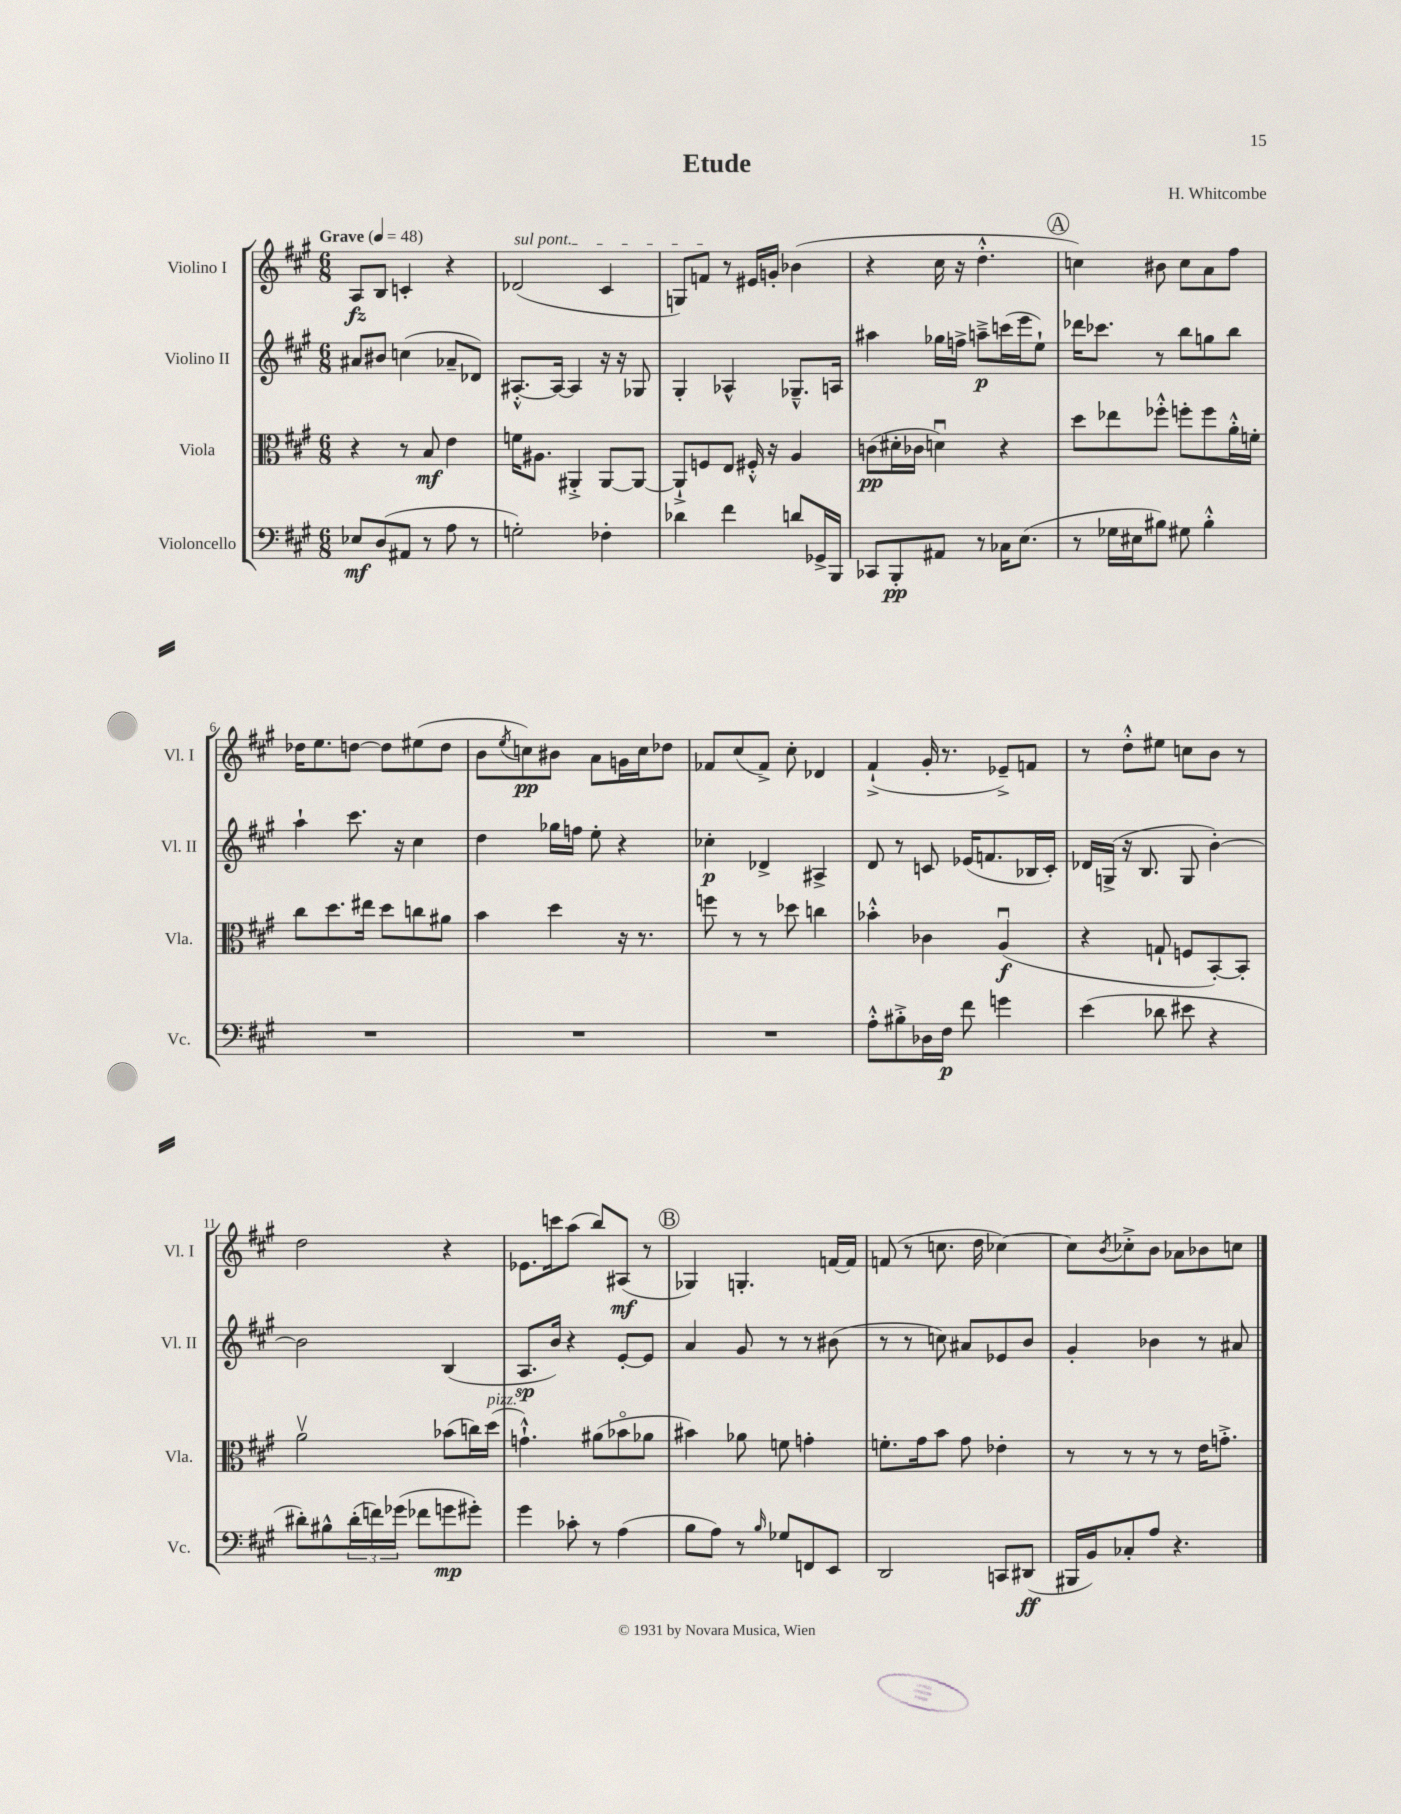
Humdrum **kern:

**kern	**dynam	**kern	**dynam	**kern	**dynam	**kern	**dynam
*part4	*part4	*part3	*part3	*part2	*part2	*part1	*part1
*staff4	*staff4	*staff3	*staff3	*staff2	*staff2	*staff1	*staff1
*I"Violoncello	*	*I"Viola	*	*I"Violino II	*	*I"Violino I	*
*I'Vc.	*	*I'Vla.	*	*I'Vl. II	*	*I'Vl. I	*
*clefF4	*	*clefC3	*	*clefG2	*	*clefG2	*
*k[f#c#g#]	*	*k[f#c#g#]	*	*k[f#c#g#]	*	*k[f#c#g#]	*
*M6/8	*	*M6/8	*	*M6/8	*	*M6/8	*
*MM48	*	*MM48	*	*MM48	*	*MM48	*
=1	=1	=1	=1	=1	=1	=1	=1
!	!	!	!	!	!	!LO:TX:a:B:t=Grave	!
8E-X/L	mf	4r	.	8a#X/L	.	8A/L	fz
(8D/	.	.	.	8b#X/J	.	8B/J	.
8AA#X/J	.	8r	.	(4ccn\	.	4cn'/	.
8r	.	8B/	mf	.	.	.	.
8A\	.	4e\	.	8a-X~/L	.	4r	.
8r	.	.	.	8d-X/J)	.	.	.
=2	=2	=2	=2	=2	=2	=2	=2
!	!	!	!	!	!	!LO:TX:a:i:t=sul pont.	!
2Gn'\)	.	16fn\KL	.	[8.A#X'^^/L	.	(2d-X/	.
.	.	8.A#X\J	.	.	.	.	.
.	.	.	.	16A#/Jk_	.	.	.
.	.	4AA#X'^/	.	4A#/]	.	.	.
4F-X'\	.	[8AA#/L	.	16r	.	4c#/	.
.	.	.	.	16r	.	.	.
.	.	8AA#/J_	.	8G-X/	.	.	.
=3	=3	=3	=3	=3	=3	=3	=3
4d-X\	.	8AA#`^/L]	.	4G#'/	.	8Gn/L)	.
.	.	8Fn/	.	.	.	8fn/J	.
4f#\	.	8E/J	.	4A-X^^/	.	8r	.
.	.	16F#X'^^/	.	.	.	16e#X/LL	.
.	.	16r	.	.	.	16gn'/JJ	.
8dn/L	.	4A/	.	8.G-X~^^/L	.	(4b-X\	.
16GG-X^/L	.	.	.	.	.	.	.
16BBB/JJ	.	.	.	16An/Jk	.	.	.
=4	=4	=4	=4	=4	=4	=4	=4
8CC-X/L	.	(8cn\L	pp	4aa#X\	.	4r	.
8BBB'/	pp	16d#X'\L	.	.	.	.	.
.	.	16c-X\JJ	.	.	.	.	.
8AA#X/J	.	4dnu\)	.	16gg-X\LL	.	16cc#\	.
.	.	.	.	16ffn^\JJ	.	16r	.
8r	.	.	.	8aan~^\L	p	4.dd'^^\	.
16C-X\KL	.	4r	.	(16cccn\L	.	.	.
(8.E\J	.	.	.	16eee\J	.	.	.
.	.	.	.	8ee`\J)	.	.	.
!!LO:REH:place=s1:t=A
=5	=5	=5	=5	=5	=5	=5	=5
8r	.	8dd\L	.	16ddd-X\KL	.	4ccn\)	.
.	.	.	.	8.ccc-X\J	.	.	.
16G-X\LL	.	8ee-X\	.	.	.	.	.
16E#X\J	.	.	.	.	.	.	.
8B#X\J)	.	8ff-X'^^\J	.	8r	.	8b#X\	.
8G#X\	.	8ffn'\L	.	8bb\L	.	8cc\L	.
4B#'^^\	.	8ff\	.	8ggn\	.	8a\	.
.	.	16a'^^\L	.	8bb\J	.	8ff#\J	.
.	.	16fn'\JJ	.	.	.	.	.
!!LO:LB:g=z
=6	=6	=6	=6	=6	=6	=6	=6
2.r	.	8cc#\L	.	4aa`\	.	16dd-X\KL	.
.	.	.	.	.	.	8.ee\	.
.	.	8.dd\	.	.	.	.	.
.	.	.	.	8.ccc#\	.	[8ddn\J	.
.	.	16ee#X\Jk	.	.	.	.	.
.	.	8dd\L	.	.	.	8dd\L]	.
.	.	.	.	16r	.	.	.
.	.	8ccn\	.	4cc#\	.	(8ee#X\	.
.	.	8a#X\J	.	.	.	8dd\J	.
=7	=7	=7	=7	=7	=7	=7	=7
2.r	.	4b\	.	4dd\	.	8b\L	.
.	.	.	.	.	.	8qee/	.
.	.	.	.	.	.	8ccn\)	pp
.	.	4dd\	.	16gg-X\LL	.	8b#X\J	.
.	.	.	.	16ffn\JJ	.	.	.
.	.	.	.	8ee'\	.	8a\L	.
.	.	16r	.	4r	.	16gn\L	.
.	.	8.r	.	.	.	16cc\J	.
.	.	.	.	.	.	8dd-X\J	.
=8	=8	=8	=8	=8	=8	=8	=8
2.r	.	8ffn\	.	4cc-X'\	p	8f-X/L	.
.	.	8r	.	.	.	(8cc#/	.
.	.	8r	.	4d-X^/	.	8f-^/J)	.
.	.	8dd-X\	.	.	.	8cc#'\	.
.	.	4ccn\	.	4A#X^/	.	4d-X/	.
=9	=9	=9	=9	=9	=9	=9	=9
8A'^^\L	.	4b-X'^^\	.	8d/	.	(4f#`^/	.
8B#X'^\	.	.	.	8r	.	.	.
16D-X\L	.	4c-X\	.	8cn/	.	16g#'/	.
16F#\JJ	p	.	.	.	.	8.r	.
8f#\	.	.	.	(16e-X/KL	.	.	.
.	.	.	.	8.fn/	.	.	.
4gn\	.	(4Au/	f	.	.	8e-X~^/L)	.
.	.	.	.	16B-X/L	.	8fn/J	.
.	.	.	.	16c'/JJ)	.	.	.
=10	=10	=10	=10	=10	=10	=10	=10
(4e\	.	4r	.	16d-X/LL	.	8r	.
.	.	.	.	(16Gn^/JJ	.	.	.
.	.	.	.	16r	.	8dd'^^\L	.
.	.	.	.	8.B/	.	.	.
8d-X\	.	8Gn`/	.	.	.	8ee#X\J	.
8e#X\	.	8Fn/L	.	8G/	.	8ccn\L	.
4r	.	[8BB'/)	.	[4b'\)	.	8b\J	.
.	.	8BB'/J]	.	.	.	8r	.
!!LO:LB:g=z
=11	=11	=11	=11	=11	=11	=11	=11
8d#X'\L)	.	2av\	.	2b\]	.	2dd\	.
8B#X^^\	.	.	.	.	.	.	.
(24d#'\L	.	.	.	.	.	.	.
24fn\)	.	.	.	.	.	.	.
(24g-X\JJ	.	.	.	.	.	.	.
8f-X\L	.	.	.	.	.	.	.
8gn\	mp	(8b-X\L	.	(4B/	.	4r	.
8g#X'\J)	.	16ccn\L)	.	.	.	.	.
!	!	!LO:TX:a:i:t=pizz.	!	!	!	!	!
.	.	(16dd\JJ	.	.	.	.	.
=12	=12	=12	=12	=12	=12	=12	=12
4g#\	.	4.gn`^^\)	.	8.A/L	sp	8.e-X\L	.
.	.	.	.	16b/Jk)	.	16cccn\k	.
8c-X'\	.	.	.	4r	.	(8aa\J	.
8r	.	(8a#X\L	.	.	.	8bb/L)	.
(4A\	.	8b-X\	.	[8e'/L	.	(8A#X/J	mf
.	.	8a-X\J	.	8e/J]	.	8r	.
!!LO:REH:place=s1:t=B
=13	=13	=13	=13	=13	=13	=13	=13
8B\L	.	4b#X\)	.	4a/	.	4G-X/)	.
8A\J)	.	.	.	.	.	.	.
8r	.	8a-X\	.	8g#/	.	4.Gn'/	.
16qqB/	.	.	.	.	.	.	.
8G-X/L	.	8fn\	.	8r	.	.	.
8FFn/	.	4gn'\	.	8r	.	.	.
8EE/J	.	.	.	(8b#X\	.	[16fn/LL	.
.	.	.	.	.	.	16f/JJ]	.
=14	=14	=14	=14	=14	=14	=14	=14
2DD/	.	8.fn'\L	.	8r	.	(8fn/	.
.	.	.	.	8r	.	8r	.
.	.	16g#\k	.	.	.	.	.
.	.	8b\J	.	8ccn\)	.	8.ccn\	.
.	.	8g#\	.	8a#X/L	.	.	.
.	.	.	.	.	.	16dd\	.
8CCn/L	.	4e-X'\	.	8e-X/	.	[4cc-X\)	.
(8DD#X/J	ff	.	.	8b/J	.	.	.
=15	=15	=15	=15	=15	=15	=15	=15
16BBB#X/LL	.	8r	.	4g#'/	.	8cc-\L]	.
16BB/J)	.	.	.	.	.	.	.
.	.	.	.	.	.	8qb/	.
8C-X'/	.	8r	.	.	.	8cc-X'^\	.
8A/J	.	8r	.	4b-X\	.	8b\J	.
4.r	.	8r	.	.	.	8a-X\L	.
.	.	16e\KL	.	8r	.	8b-X\	.
.	.	8.gn'^\J	.	.	.	.	.
.	.	.	.	8a#X/	.	8ccn\J	.
==	==	==	==	==	==	==	==
*-	*-	*-	*-	*-	*-	*-	*-
